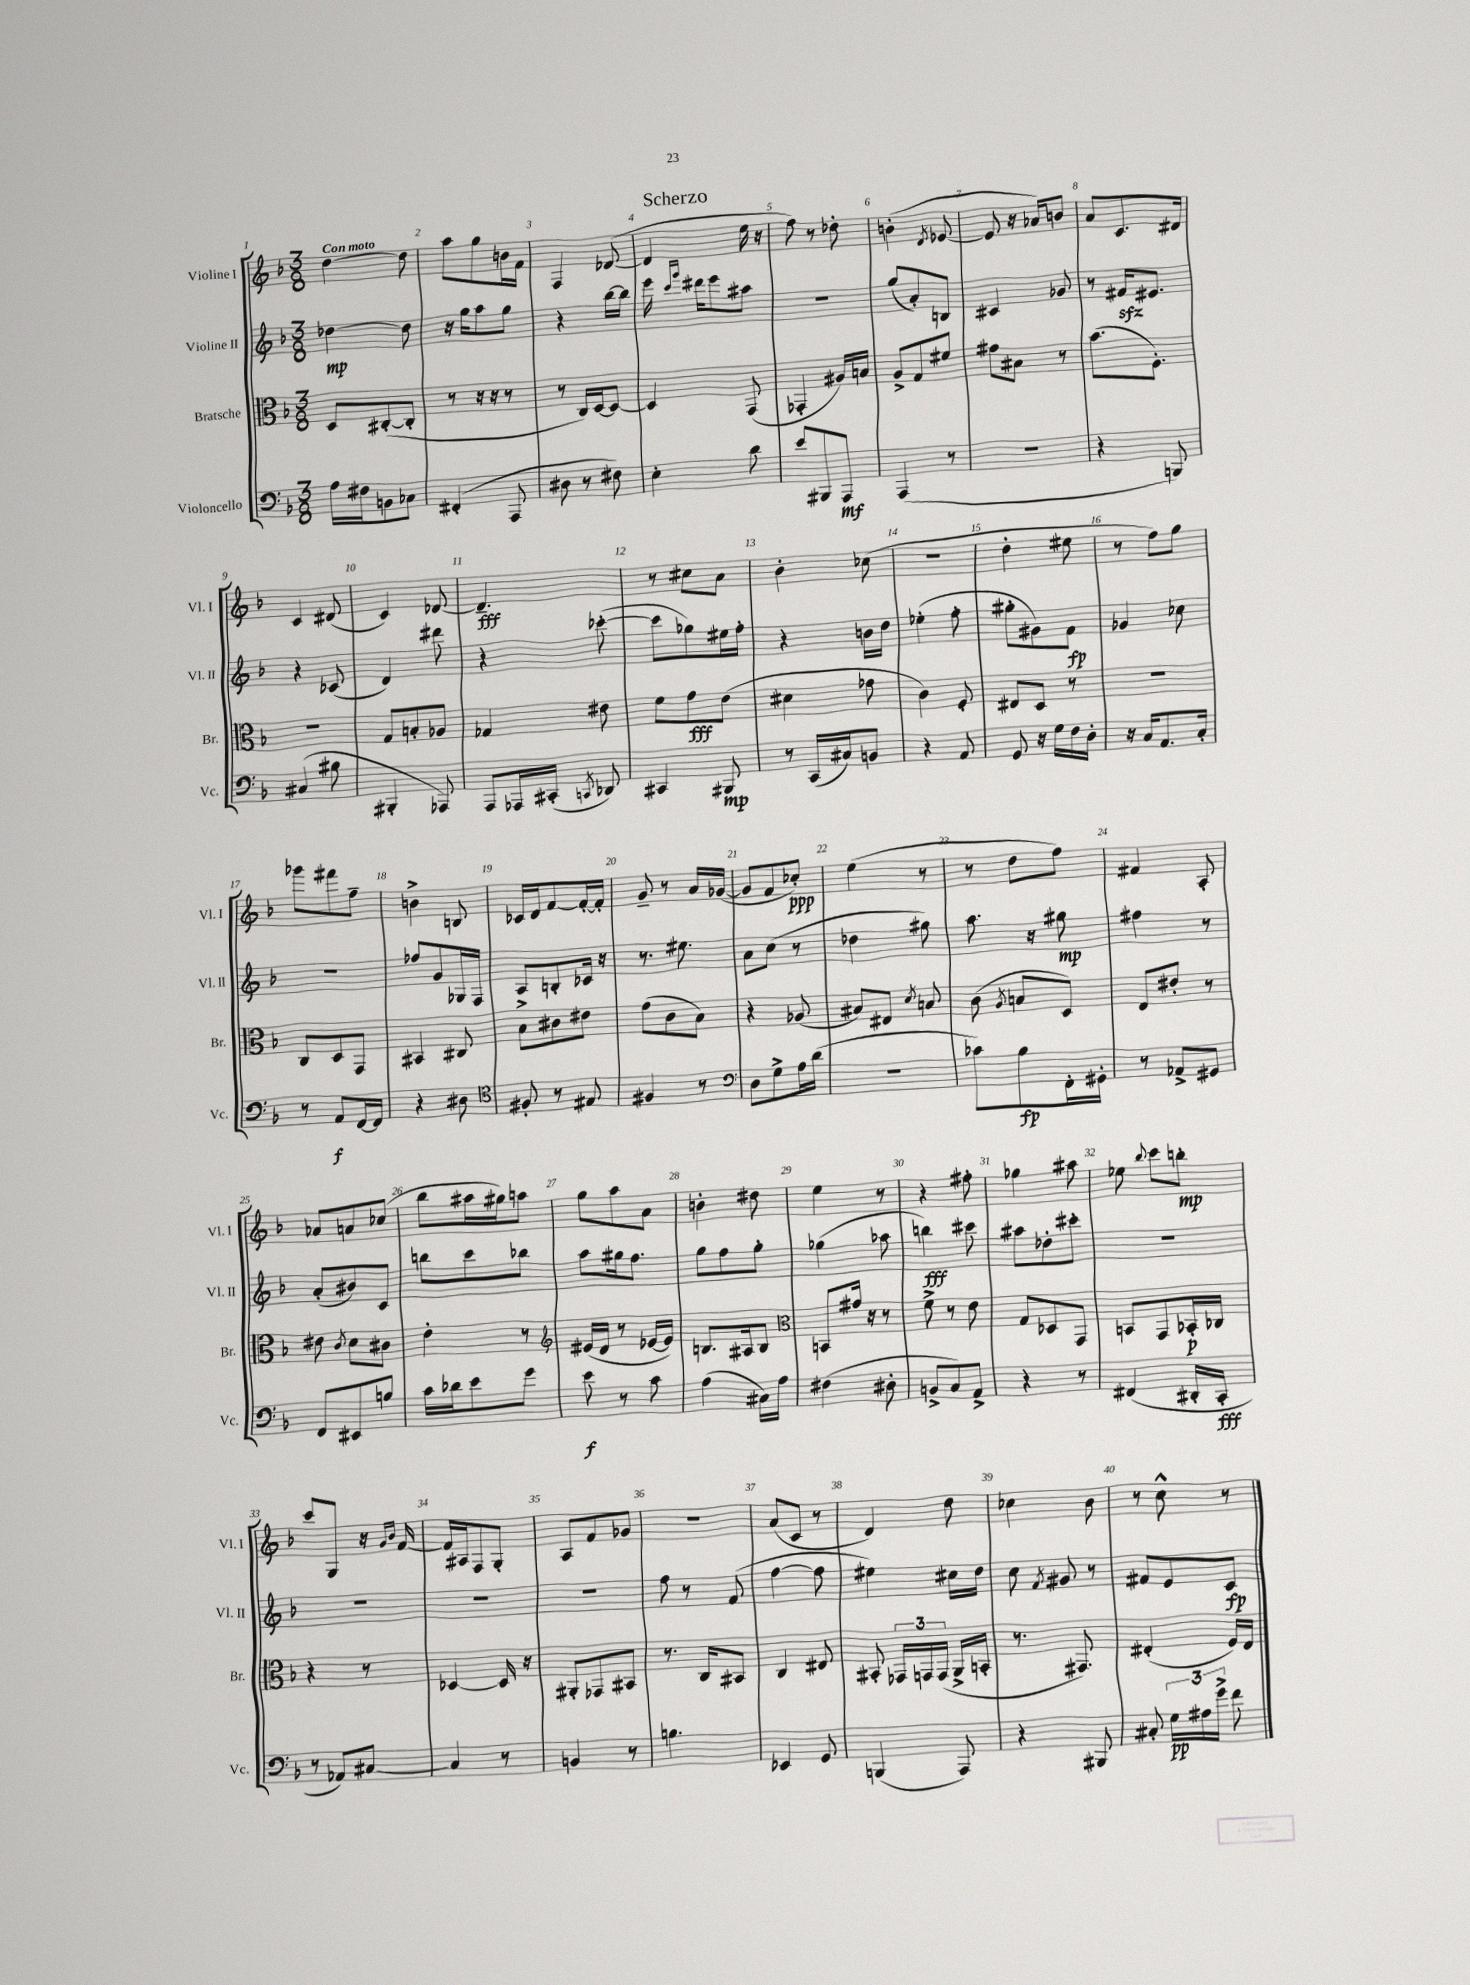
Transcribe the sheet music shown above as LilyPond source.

\header { title = "Scherzo" }
<<
\new StaffGroup <<
\new Staff = "s0" \with { instrumentName = "Violine I" shortInstrumentName = "Vl. I" } {
    \clef treble \key f \major \numericTimeSignature \time 3/8 \tempo "Con moto"
    \autoBeamOff d''4~ d''8 |
    a''8[ g''8 b'16 f'16] |
    f4 des'8~( |
    des'4 e''16 r16 |
    f''8) r8 des''8-. |
    b'4-.( \acciaccatura { d'8 } ees'8~ |
    ees'8 r16 aes'16[) b'8] |
    a'8[ c'8. dis'16] |
    c'4 dis'8( |
    c'4) des'8~ |
    des'4.--\fff |
    r8 cis''8[ a'8] |
    bes'4-. ces''8( |
    R4. |
    d''4-. eis''8 |
    r8 f''8[) g''8] |
    ges'''8[ fis'''8 f''8]-- |
    b'4-> b8 |
    ces'16[ d'16 f'8~ f'16~-. f'16]-. |
    g'8-- r8 a'16[ ges'16]~( |
    ges'8[ f'8 ces''8]-.\ppp) |
    e''4( r8 |
    r8 d''8[ f''8]) |
    fis'4 a8-. |
    aes'8[ a'8 ces''8]( |
    bes''8[ ais''16 gis''16) a''8] |
    g''8[ a''8 a'8] |
    b'4-. dis''8 |
    e''4 r8 |
    r4 fis''8-. |
    ges''4 ais''8 |
    ees''8 \appoggiatura { bes''8 } c'''8[ b''8]-.\mp |
    c'''8[ g8] r16 \grace { g'16[ bes'16] } f'16~ |
    f'16[ ais16 f8 g8]-. |
    a8[ f'8 ges'8] |
    R4. |
    a'8[( c'8] r8 |
    d'4) d''8 |
    ces''4 bes'8 |
    r8 c''8-^ r8 \bar "|." |
}
\new Staff = "s1" \with { instrumentName = "Violine II" shortInstrumentName = "Vl. II" } {
    \clef treble \key f \major \numericTimeSignature \time 3/8
    \autoBeamOff des''4~\mp des''8 |
    r16 g''16[ a''8 g''8] |
    r4 bes''16[~ bes''16] |
    e'''16 \grace { c'''16[ g'''16] } dis'''16[ e'''8 ais''8] |
    R4. |
    g''8[( a'8-.) b8] |
    cis'4 ges'8 |
    r8 fis'16[\sfz eis'8.] |
    r4 ces'8( |
    d'4) dis'''8 |
    r4 ces'''8~-.( |
    ces'''8[ ges''8) eis''16 f''16]-. |
    r4 b'16[ d''16] |
    ees''4-.( f''8-. |
    gis''8[-. gis'8) f'8]\fp |
    ges'4 ces''8 |
    R4. |
    fes''8[ g'8 ges16 f16] |
    a8[ b8-. ces'16] r16 |
    r8. eis''8. |
    a'8[ c''8]( r8 |
    des''4 gis''8) |
    a''8. r16 gis''8\mp |
    fis''4 r8 |
    a'8[-.( bis'8) c'8] |
    b''8[ c'''8 bes''8] |
    a''8[ gis''16 f''8.] |
    g''8[ f''8 g''8]-. |
    ges''4( aes''8 |
    b''4\fff) cis'''8 |
    ais''8[ des''8-. cis'''8]-. |
    R4. |
    R4. |
    R4. |
    R4. |
    f''8 r8 f'8( |
    f''4~ f''8 |
    eis''4) cis''16[ d''16] |
    c''8 \acciaccatura { f'8 } gis'8 r8 |
    fis'8[ e'8 c'8]\fp \bar "|." |
}
\new Staff = "s2" \with { instrumentName = "Bratsche" shortInstrumentName = "Br." } {
    \clef alto \key f \major \numericTimeSignature \time 3/8
    \autoBeamOff d8[ cis8~-.( cis8]-. |
    r8 r16 r16 r8 |
    r8 c16[) d16~ d8]~ |
    d4 g,8( |
    ges,4-. ais16[) b16] |
    a8[-> g8 fis'8] |
    gis'8[ bis8] r8 |
    bes'8.[( f8.]-.) |
    R4. |
    g8[ b8-. aes8] |
    ges4 eis'8 |
    f'8[ g'8\fff e'8]( |
    dis'4 ges'8 |
    c'4) f8-. |
    eis8[ d8] r8 |
    R4. |
    c8[ d8 g,8] |
    bis,4 cis8 |
    bes8[-> cis'8 eis'8] |
    g'8[( c'8 bes8]) |
    r4 aes8( |
    bis8[) eis8] \acciaccatura { d'8 } b8 |
    c'8( \acciaccatura { a8 } b8[ d8]) |
    e8[ eis'8]-. r8 |
    eis'8 \acciaccatura { c'8 } d'8[ cis'8] |
    e'4-. r8 |
    \clef treble eis'16[( d'16] r8 ees'16[~ ees'16]) |
    b8.[ ais16 b8] |
    \clef alto b,8[ gis'16] r16 r8 |
    f'8-> r8 e'8 |
    g8[ des8 g,8] |
    b,8[ g,8 bes,16-.\p ces16] |
    r4 r8 |
    des4~ des16 r16 |
    ais,8[-. ges,8 bis,8] |
    r8. c16[ bis,8] |
    c4 eis8 |
    bis,8-. \tuplet 3/2 { ges,16[ g,16 g,16]( } a,16[-> b,16]-. |
    r8. gis,8.) |
    eis4-.( f16[) eis16] \bar "|." |
}
\new Staff = "s3" \with { instrumentName = "Violoncello" shortInstrumentName = "Vc." } {
    \clef bass \key f \major \numericTimeSignature \time 3/8
    \autoBeamOff a16[ fis16 b,8 ces8] |
    fis,4-.( a,,8 |
    dis8 r8 fis8) |
    e4-. d'8 |
    e'8[ bis,,8 a,,8]\mf |
    a,,4( r8 |
    r4. |
    r4 b,,8) |
    cis4( bis8 |
    bis,,4-. aes,,8) |
    a,,8[ aes,,16 cis,16]-.( \acciaccatura { c,8 } des,8) |
    cis,4 bis,,8\mp |
    r8 c,16[( cis16) b,8] |
    r4 a,8 |
    g,8 r16 g16[ f16 d16]-. |
    r16 c16[ a,8. c16]-. |
    r8 a,8[\f f,16~ f,16] |
    r4 dis8 |
    \clef tenor fis8-. r8 eis8 |
    fis4 r8 |
    \clef bass d8[ g8-> a16 d'16]( |
    R4. |
    ces'8[) bes8\fp f,16-. gis,16]-. |
    r8 aes,8[-> gis,8] |
    f,8[ eis,8 b8] |
    c'16[ des'16 e'8 g'8] |
    e'8\f r8 c'8 |
    a4( cis16[) a16] |
    fis4( dis8-. |
    b,8[-> c8) a,8]-> |
    r4 r8 |
    fis,4( dis,16[-. c,16]-.\fff |
    r8 aes,8[) cis8]~ |
    cis4 r8 |
    b,4 r8 |
    b4. |
    ees,4 g,8 |
    b,,4( a,,8) |
    r4 bis,,8 |
    cis8-. \tuplet 3/2 { g16[\pp ais16 g'16]-> } f'8 \bar "|." |
}
>>
>>
\layout { \context { \Score \override BarNumber.break-visibility = ##(#f #t #t) barNumberVisibility = #all-bar-numbers-visible } }
